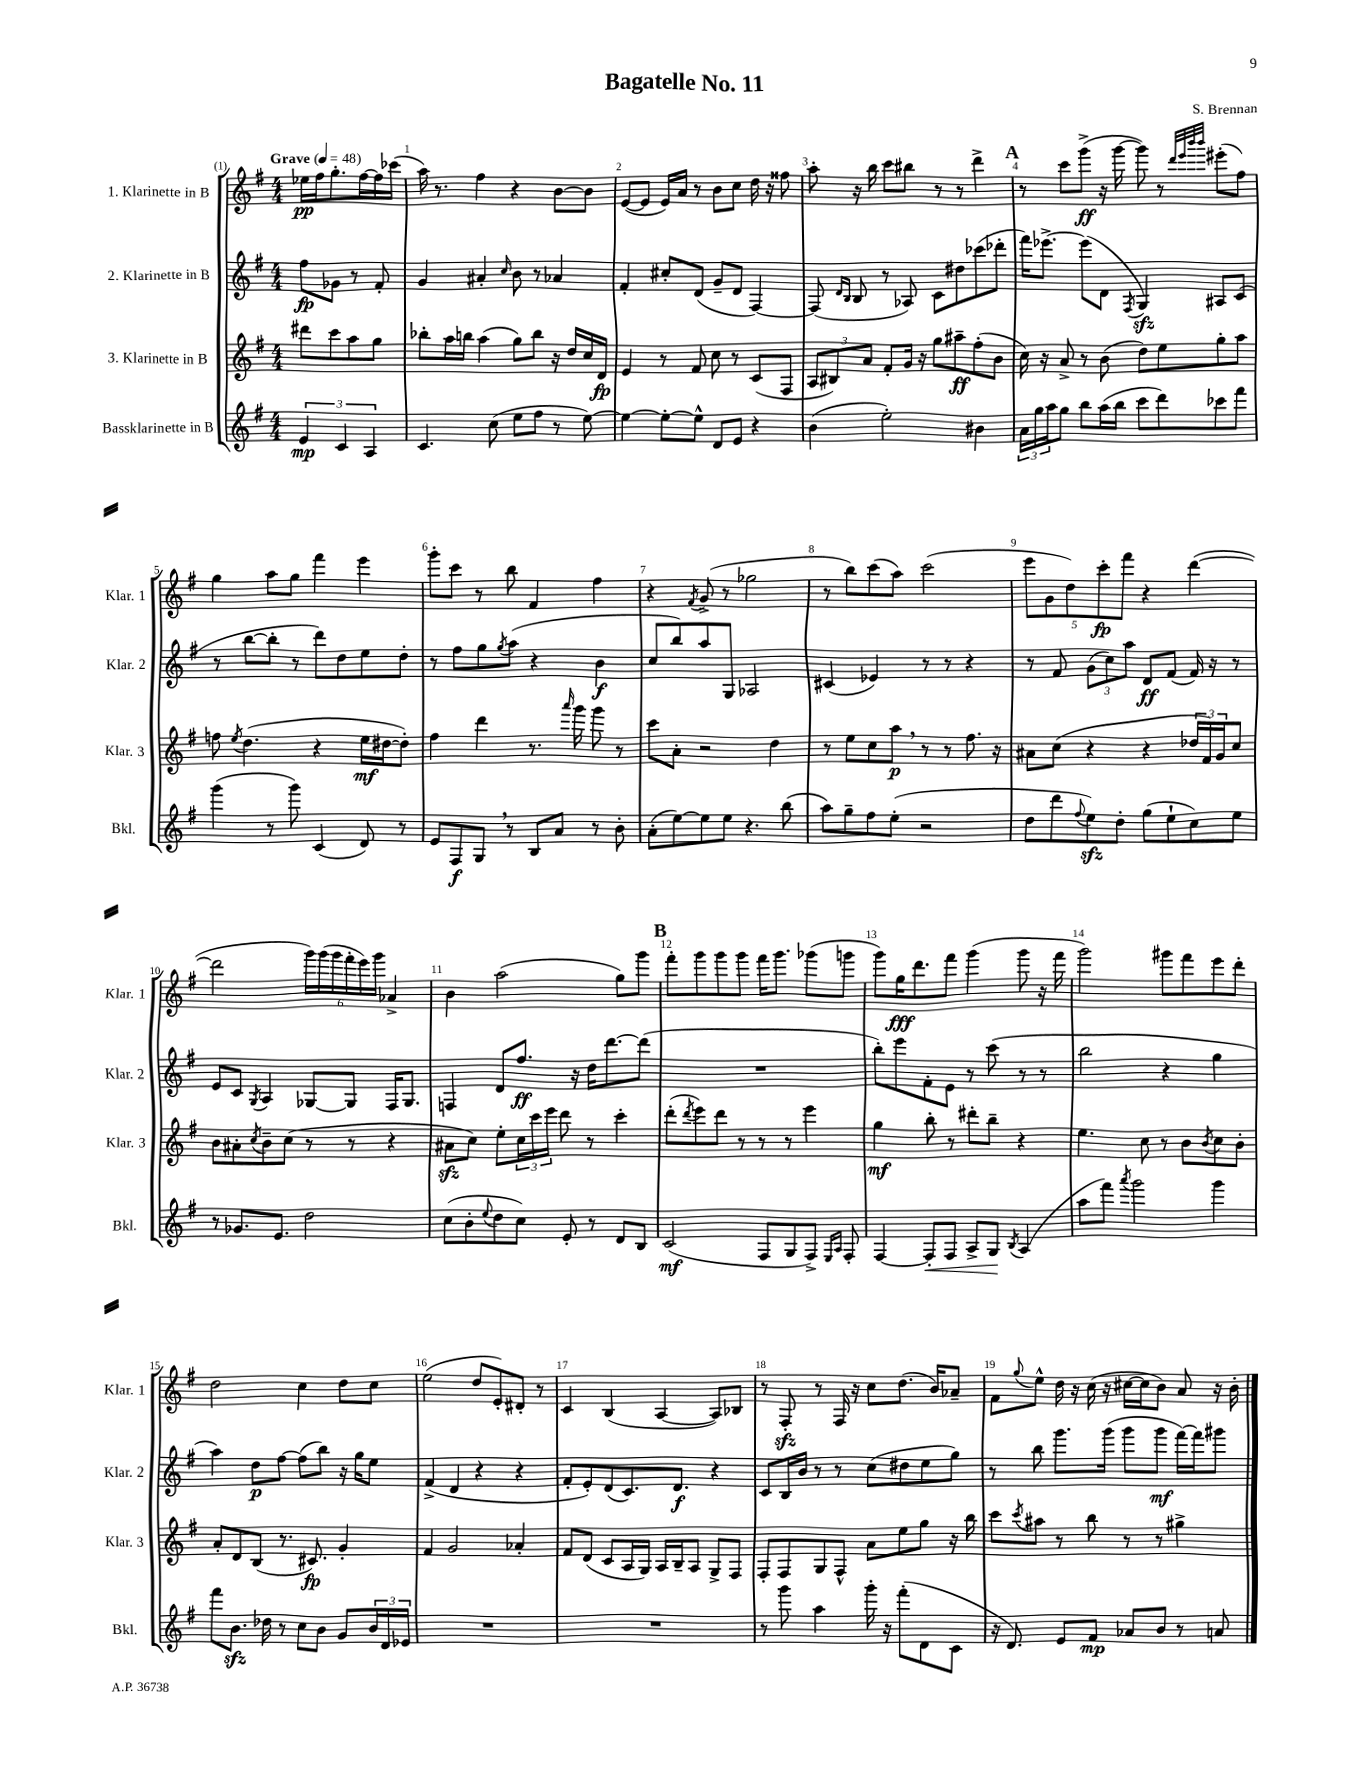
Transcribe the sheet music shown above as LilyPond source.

\header { title = "Bagatelle No. 11" composer = "S. Brennan" }
<<
\new StaffGroup <<
\new Staff = "s0" \with { instrumentName = "1. Klarinette in B" shortInstrumentName = "Klar. 1" } {
    \clef treble \key g \major \numericTimeSignature \time 4/4 \partial 2 \tempo "Grave" 4 = 48
    ees''16\pp fis''16 g''8.-. fis''16~ fis''16 ces'''16( |
    a''16) r8. fis''4 r4 b'8~ b'8 |
    e'8~( e'8 e'16) a'16 r8 b'8 c''8 d''16 r16 fisis''8 |
    a''8-. r16 b''16 c'''8 bis''8 r8 r8 d'''4-> |
    \mark \markup { \bold "A" } r8 c'''8 g'''8->\ff( r16 g'''16~ g'''8) r8 \grace { d'''32 e'''32 b'''32 b'''32 } eis'''8-.( fis''8) |
    g''4 a''8 g''8 fis'''4 e'''4 |
    g'''8-. c'''8 r8 b''8 fis'4 fis''4 |
    r4 \acciaccatura { fis'8 } g'8->( r8 ges''2 |
    r8 b''8) c'''8( a''8) c'''2( |
    \tuplet 5/4 { e'''8 g'8 d''8) c'''8-.\fp fis'''8 } r4 d'''4~( |
    d'''2 \tuplet 6/4 { g'''16) g'''16( g'''16 fis'''16-. e'''16) g'''16 } aes'4-> |
    b'4 a''2( g''8) g'''8 |
    \mark \markup { \bold "B" } fis'''8-. g'''8 g'''8 g'''8 fis'''16 g'''8. ges'''8( g'''8 |
    g'''8) g''16\fff d'''8. fis'''8 g'''4( g'''8 r16 fis'''16 |
    g'''2) gis'''8 fis'''8 e'''8 d'''8-. |
    d''2 c''4 d''8 c''8 |
    e''2( d''8 e'8-.) dis'8-. r8 |
    c'4 b4( a4~ a8) bes8 |
    r8 fis8-.\sfz r8 fis16 r16 c''8 d''8.( b'16) aes'8-- |
    fis'8 \appoggiatura { g''8 } e''8-^ d''16 r16 c''16( r16 cis''16~ cis''16 b'8) a'8 r16 b'16-. \bar "|." |
}
\new Staff = "s1" \with { instrumentName = "2. Klarinette in B" shortInstrumentName = "Klar. 2" } {
    \clef treble \key g \major \numericTimeSignature \time 4/4 \partial 2
    fis''8\fp ges'8 r8 fis'8-. |
    g'4 ais'4-. \grace { c''16 } b'8 r8 aes'4 |
    fis'4-. cis''8-. d'8( g'8-- d'8 fis4~) |
    fis8( \grace { d'16 b16 } b8 r8 aes8) c'8 dis''8 ces'''8( des'''8-. |
    \mark \markup { \bold "A" } fis'''16) ees'''8.~-> ees'''8( d'8 \acciaccatura { fis8 } g4\sfz) ais8 c'8( |
    r8 b''8~ b''8-. r8 d'''8) d''8 e''8 d''8-. |
    r8 fis''8 g''8 \acciaccatura { g''8 } a''8( r4 b'4\f |
    c''8 b''8) a''8 g8 aes2 |
    cis'4( ees'4) r8 r8 r4 |
    r8 fis'8 \tuplet 3/2 { g'8( c''8) a''8 } d'8\ff fis'8( fis'16) r16 r8 |
    e'8 c'8 \acciaccatura { g8 } a4 ges8~ ges8 fis16 ges8. |
    f4 d'8 fis''8.\ff r16 d''16 d'''8.~ d'''8( |
    \mark \markup { \bold "B" } R1 |
    b''8-.) e'''8 fis'8-. e'8 r8 c'''8( r8 r8 |
    b''2 r4 g''4 |
    a''4) d''8\p fis''8~ fis''8( b''8) r16 g''16 e''8 |
    fis'4->( d'4 r4 r4 |
    fis'8-. e'8-.) d'8( c'8.) d'8.\f r4 |
    c'8 b16 b'16 r8 r8 c''8( dis''8 e''8 g''8) |
    r8 b''8 g'''8. g'''16( g'''8 g'''8\mf fis'''16~) fis'''16 gis'''8 \bar "|." |
}
\new Staff = "s2" \with { instrumentName = "3. Klarinette in B" shortInstrumentName = "Klar. 3" } {
    \clef treble \key g \major \numericTimeSignature \time 4/4 \partial 2
    dis'''8 c'''8 a''8 g''8 |
    bes''8-. a''16 b''16 a''4( g''8) b''8 r16 d''16 c''16 d'16\fp |
    e'4 r8 fis'8 c''8 r8 c'8( fis8 |
    \tuplet 3/2 { a8 bis8) a'8 } fis'8-. g'16 r16 g''8 ais''8--\ff fis''8-.( b'8 |
    \mark \markup { \bold "A" } c''16) r16 a'8-> r8 b'8( d''8) e''8 g''8-. a''8 |
    f''8 \acciaccatura { e''8 } d''4.( r4 e''16\mf dis''16~ dis''8-.) |
    fis''4 d'''4 r8. \grace { a'''16 } g'''16 g'''8 r8 |
    c'''8 a'8-. r2 d''4 |
    r8 e''8 c''8 a''8\p \breathe r8 r8 fis''8. r16 |
    ais'8 c''8( r4 r4 \tuplet 3/2 { des''16 fis'16) g'16 } c''8 |
    b'8 ais'8-. \acciaccatura { c''8 } b'8-- c''8( r8 r8 r4 |
    ais'8\sfz c''8) e''8-. \tuplet 3/2 { c''16 c'''16 e'''16 } d'''8 r8 c'''4-. |
    \mark \markup { \bold "B" } d'''8-.( \acciaccatura { d'''8 } e'''8) d'''8 r8 r8 r8 e'''4 |
    g''4\mf b''8-. r8 dis'''8-. b''8-- r4 |
    e''4. c''8 r8 b'8 \acciaccatura { b'8 } c''8 b'8-. |
    a'8-. d'8 b8( r8. cis'8.\fp) g'4-. |
    fis'4 g'2 aes'4-. |
    fis'8 d'8( c'8 a16 g16) a16 b16-- a8 g8-> fis8 |
    fis8-. fis8 g8 fis8-^ a'8 e''8 g''8 r16 b''16 |
    c'''8 \acciaccatura { c'''8 } ais''8 r8 b''8 r8 r8 gis''4-> \bar "|." |
}
\new Staff = "s3" \with { instrumentName = "Bassklarinette in B" shortInstrumentName = "Bkl." } {
    \clef treble \key g \major \numericTimeSignature \time 4/4 \partial 2
    \tuplet 3/2 { e'4\mp c'4 a4 } |
    c'4. c''8( e''8 fis''8 r8 e''8~) |
    e''4~ e''8~-. e''8-^ d'8 e'8 r4 |
    b'4( e''2-.) bis'4 |
    \mark \markup { \bold "A" } \tuplet 3/2 { a'16 g''16 a''16 } g''8 b''8 a''16( b''16 c'''8 d'''8) ces'''8 fis'''8 |
    g'''4( r8 g'''8) c'4( d'8) r8 |
    e'8 fis8\f g8 \breathe r8 b8 a'8 r8 b'8-. |
    a'8-.( e''8~) e''8 e''8 r4. b''8( |
    a''8) g''8-- fis''8 e''8-.( r2 |
    d''8 d'''8 \appoggiatura { fis''8 } e''8\sfz) d''8-. g''8( e''8-! c''8) e''8 |
    r8 ges'8. e'8. d''2 |
    c''8( b'8-. \appoggiatura { e''8 } d''8 c''8) e'8-. r8 d'8 b8 |
    \mark \markup { \bold "B" } c'2\mf( fis8 g8 fis8->) \grace { e16 a16 } fis8-. |
    fis4~ fis8-.\< fis8 a8-> g8\! \acciaccatura { b8 } a4( |
    a''8 fis'''8) \acciaccatura { a'''8 } g'''2 g'''4 |
    fis'''8 b'8.\sfz des''16 r8 c''8 b'8 g'8 \tuplet 3/2 { b'16 d'16 ees'16 } |
    R1 |
    R1 |
    r8 g'''8 a''4 g'''16-. r16 fis'''8-.( d'8 c'8 |
    r16 d'8.) e'8 fis'8\mp aes'8 b'8 r8 a'8 \bar "|." |
}
>>
>>
\layout { \context { \Score \override BarNumber.break-visibility = ##(#f #t #t) barNumberVisibility = #all-bar-numbers-visible } }
